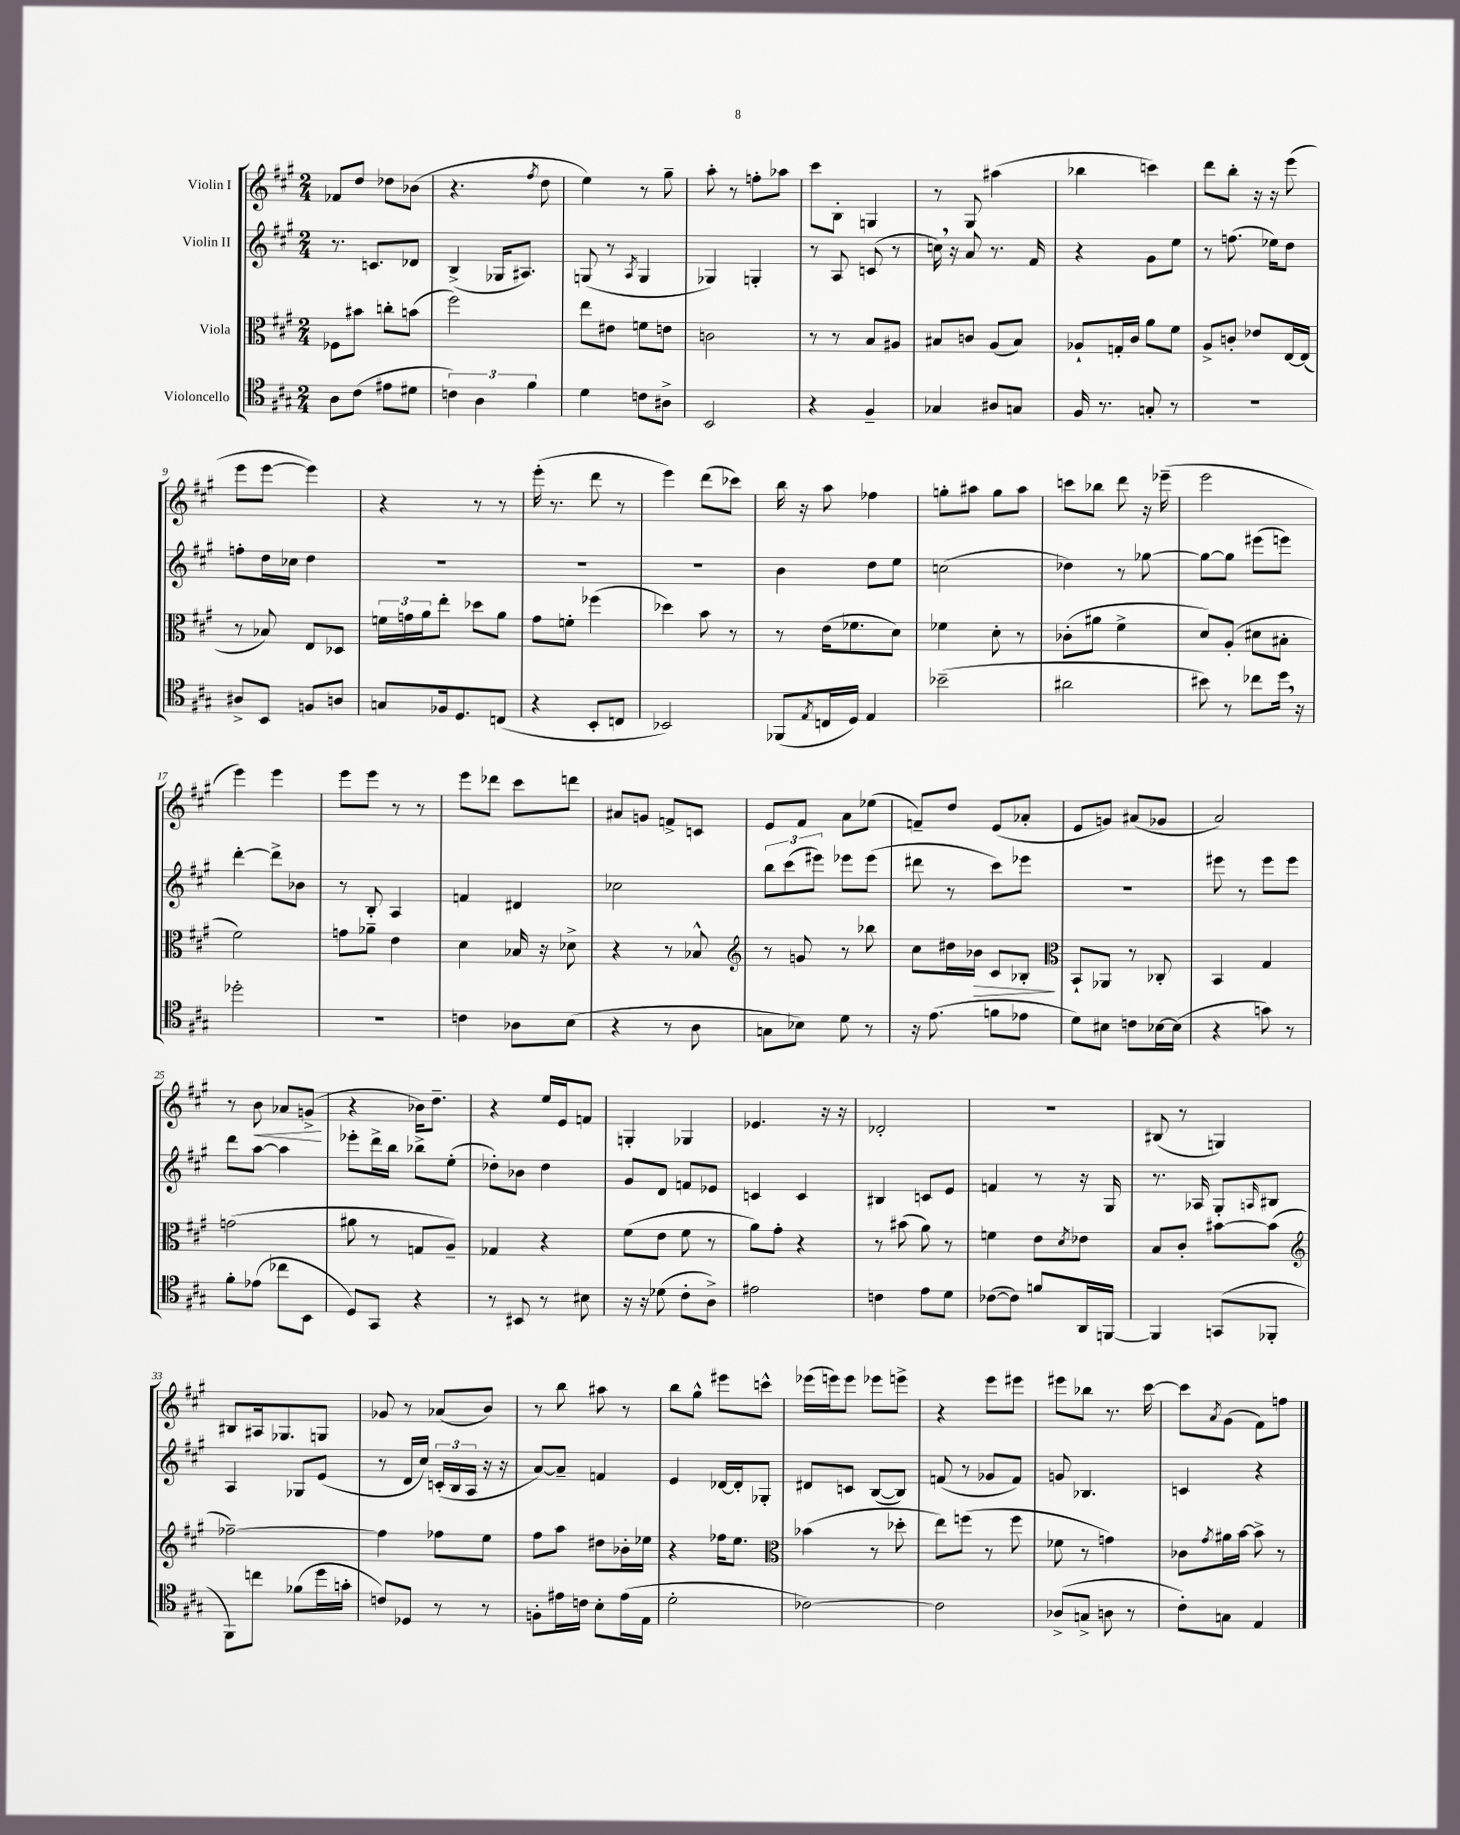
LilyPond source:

<<
\new StaffGroup <<
\new Staff = "s0" \with { instrumentName = "Violin I" } {
    \clef treble \key a \major \numericTimeSignature \time 2/4
    fes'8 d''8 des''8 bes'8( |
    r4. \acciaccatura { fis''8 } d''8 |
    e''4) r8 gis''8-- |
    a''8-. r8 f''8-. aes''8 |
    cis'''8 b8-. g4 |
    r8 gis8 ais''4( |
    bes''4 c'''4) |
    d'''8 b''8-. r16 r16 e'''8( |
    e'''8 e'''8~ e'''4) |
    r4 r8 r8 |
    e'''16-.( r8. d'''8 r8 |
    e'''4) d'''8( ces'''8) |
    b''16 r16 a''8 fes''4 |
    g''8-. ais''8 g''8 ais''8 |
    c'''8 bes''8 d'''8 r16 ees'''16--( |
    e'''2 |
    e'''4) e'''4 |
    e'''8 e'''8 r8 r8 |
    e'''8 des'''8 cis'''8 d'''8 |
    ais'8 g'8 f'8-> c'8 |
    e'8 fis'8 a'8 ees''8( |
    f'8--) d''8 e'8( aes'8-. |
    e'8 g'8) ais'8( ges'8 |
    a'2) |
    r8 b'8\< aes'8 g'8->\!( |
    r4 bes'16) d''8.-- |
    r4 e''16 e'16 f'8 |
    g4-. ges4 |
    ees'4. r16 r16 |
    des'2-. |
    R2 |
    bis8( r8 g4) |
    bis8 ais16 ges8. g8 |
    ges'8 r8 aes'8( b'8) |
    r8 b''8 ais''8 r8 |
    b''8 gis''8-^ eis'''8 c'''8-^ |
    ees'''16( e'''16) e'''8 ees'''8 e'''8-> |
    r4 e'''8 eis'''8 |
    eis'''8 bes''8 r8. cis'''16~ |
    cis'''8 \acciaccatura { a'8 } gis'8( fis'8) f''8 \bar "|." |
}
\new Staff = "s1" \with { instrumentName = "Violin II" } {
    \clef treble \key a \major \numericTimeSignature \time 2/4
    r8. c'8. des'8 |
    b4->( ges16 ais8.) |
    g8( r8 \acciaccatura { a8 } g4 |
    ges4) g4-. |
    r8 a8 c'8( r8 |
    c''16) \breathe r16 a'8 r8. fis'16 |
    r4 gis'8 e''8 |
    r8 f''8.( ees''16) d''8 |
    f''8-. d''16 ces''16 d''4 |
    R2 |
    R2 |
    R2 |
    b'4 d''8 e''8 |
    c''2( |
    des''4) r8 ges''8~ |
    ges''8~ ges''8 eis'''8( e'''8) |
    d'''4~-. d'''8-> bes'8 |
    r8 b8-. a4 |
    f'4 dis'4 |
    ces''2 |
    \tuplet 3/2 { b''8 cis'''8( eis'''8) } ees'''8 ees'''8( |
    dis'''8 r8 cis'''8) ees'''8 |
    r2 |
    eis'''8 r8 eis'''8 eis'''8 |
    d'''8 a''8~ a''4 |
    ees'''8-. d'''16-> b''16 bes''8-> e''8-.( |
    des''8-.) bes'8 des''4 |
    gis'8 d'8 f'8 ees'8 |
    c'4 c'4 |
    bis4 c'8 e'8 |
    f'4 r8 r16 gis16 |
    r8. aes16 gis8-. \grace { a16 } bis8 |
    a4 ges8 e'8( |
    r8 d'16 cis''16) \tuplet 3/2 { c'16-.( b16 a16 } r16 r16 |
    a'8~) a'8-- f'4 |
    e'4 des'16~ des'16-. ges8-. |
    dis'8 c'8 b8~( b8) |
    f'8( r8 ges'8 f'8) |
    g'8 bes4. |
    c'4 r4 \bar "|." |
}
\new Staff = "s2" \with { instrumentName = "Viola" } {
    \clef alto \key a \major \numericTimeSignature \time 2/4
    fes8 bis'8 c''8-. b'8( |
    fis''2) |
    e''8 eis'8 f'8 e'8 |
    c'2 |
    r8 r8 b8 ais8 |
    bis8 c'8 a8( bis8) |
    aes8-! g16-. cis'16 a'8 fis'8 |
    a8-> c'8-. ees'8 e16~ e16( |
    r8 bes8) e8 des8 |
    \tuplet 3/2 { f'16 g'16 a'16 } e''8-. des''8 a'8 |
    gis'8 f'8-. fes''4( |
    des''4) b'8 r8 |
    r8 e'16( fes'8. d'8) |
    fes'4 d'8-. r8 |
    ces'8-.( ais'8 fis'4-> |
    d'8) a8-.( dis'8 bis8-. |
    fis'2) |
    g'8 aes'8-- e'4 |
    d'4 bes16 r16 des'8-> |
    r4 r8 bes8-^ |
    \clef treble r8 g'8 r8 bes''8 |
    cis''8 dis''16 bes'16\> cis'8 bes8-.\! |
    \clef alto b,8-! aes,8 r8 ces8-. |
    b,4 gis4 |
    g'2( |
    ais'8 r8 g8 a8--) |
    ges4 r4 |
    fis'8( e'8 fis'8 r8 |
    a'8) gis'8-. r4 |
    r8 bis'8( a'8) r8 |
    f'4 e'8 \acciaccatura { d'8 } ees'8 |
    b8 cis'8-. bis'8~ bis'8( |
    \clef treble fes''2~--) |
    fes''4 fes''8 e''8 |
    fis''8 a''8 dis''8 bes'16-. ees''16 |
    r4 fes''16 e''8. |
    \clef alto bes'4( r8 des''8-. |
    e''8) f''8( r8 f''8 |
    fes'8 r8 g'4) |
    ces'8 \acciaccatura { gis'8 } ais'16 b'16~ b'8-> r8 \bar "|." |
}
\new Staff = "s3" \with { instrumentName = "Violoncello" } {
    \clef tenor \key a \major \numericTimeSignature \time 2/4
    a8 cis'8( eis'8 dis'8 |
    \tuplet 3/2 { c'4) a4 fis'4 } |
    d'4 c'8 ais8-> |
    b,2 |
    r4 fis4-- |
    ges4 ais8 g8 |
    fis16 r8. g8-. r8 |
    r2 |
    ais8-> b,8 f8 a8 |
    g8 fes16 d8. c8( |
    r4 b,8-. c8 |
    bes,2) |
    fes,8( \acciaccatura { e8 } c16 d16) e4 |
    bes'2--( |
    ais'2 |
    bis'8) r8 ces''8 d''16 \breathe r16 |
    des''2-. |
    r2 |
    c'4 aes8 b8( |
    r4 r8 a8 |
    g8 bes8) d'8 r8 |
    r16 e'8.( f'8 ees'8 |
    d'8) bis8 c'8 bes16~ bes16( |
    r4 g'8) r8 |
    fis'8-. ees'8( ces''8 b,8 |
    d8) gis,8 r4 |
    r8 bis,8 r8 bis8 |
    r16 r16 des'8( cis'8-. a8->) |
    eis'2 |
    c'4 e'8 d'8 |
    ces'8~( ces'8) f'8 a,16 f,16~ |
    f,4 g,8( fes,8-. |
    fis,8) c''8 fes'8( d''16 g'16-. |
    c'8) des8 r8 r8 |
    f8-. eis'16 c'16 b8-. eis'16( e16 |
    d'2-. |
    ces'2~) |
    ces'2 |
    aes8->( g8-> a8 r8 |
    cis'8-.) g8 e4 \bar "|." |
}
>>
>>
